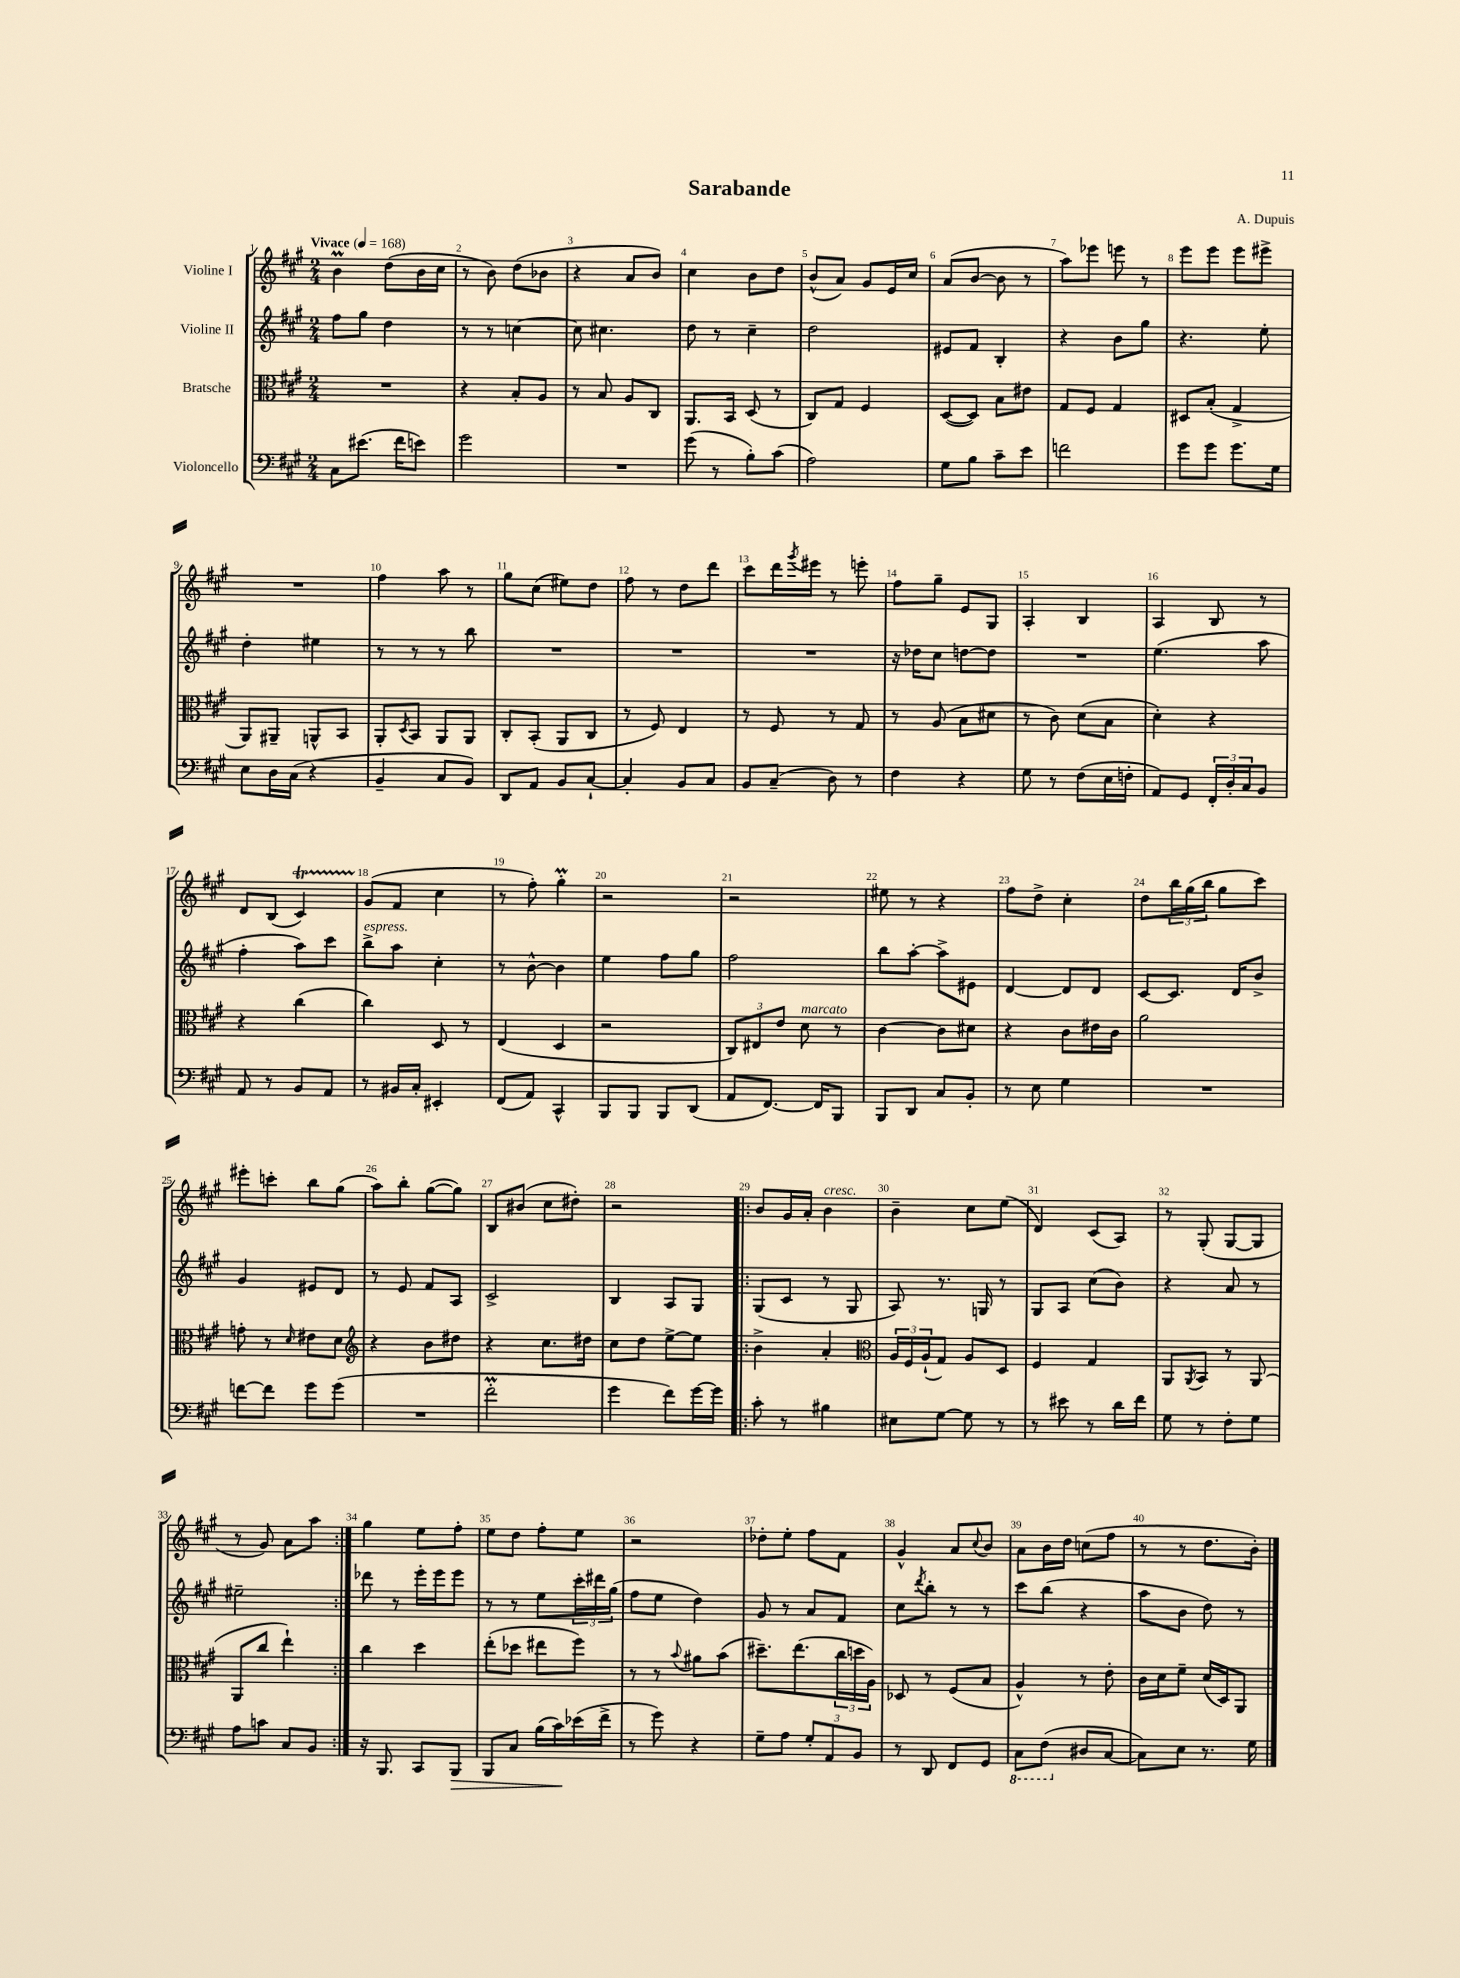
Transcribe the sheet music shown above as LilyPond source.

\header { title = "Sarabande" composer = "A. Dupuis" }
<<
\new StaffGroup <<
\new Staff = "s0" \with { instrumentName = "Violine I" } {
    \clef treble \key a \major \numericTimeSignature \time 2/4 \tempo "Vivace" 4 = 168
    b'4\prall d''8( b'16 cis''16 |
    r8 b'8) d''8( bes'8 |
    r4 a'8 b'8) |
    cis''4 b'8 d''8 |
    b'8-^( a'8) gis'8 e'16 cis''16 |
    a'8( b'8~ b'8 r8 |
    a''8) ees'''8 e'''8 r8 |
    e'''8 e'''8 e'''8 eis'''8-> |
    R2 |
    fis''4 a''8 r8 |
    gis''8 cis''8( eis''8) d''8 |
    fis''8 r8 d''8 d'''8 |
    cis'''8 d'''16 \acciaccatura { gis'''8 } eis'''16 r8 e'''8-. |
    fis''8 gis''8-- e'8 gis8 |
    a4-. b4 |
    a4 b8 r8 |
    d'8 b8( cis'4\startTrillSpan) |
    gis'8\stopTrillSpan( fis'8 cis''4 |
    r8 fis''8-.) gis''4-.\prall |
    r2 |
    r2 |
    eis''8 r8 r4 |
    fis''8 d''8-> cis''4-. |
    d''8 \tuplet 3/2 { b''16 gis''16( b''16 } gis''8 cis'''8) |
    eis'''8-. c'''8-. b''8 gis''8( |
    a''8) b''8-. gis''8~( gis''8) |
    b8 bis'8( cis''8 dis''8-.) |
    r2 |
    \repeat volta 2 { b'8 gis'16 a'16-. b'4^\markup { \italic "cresc." } |
    b'4-- cis''8 e''8( |
    d'4) cis'8( a8) |
    r8 gis8-.( gis8~ gis8 |
    r8 gis'8) a'8 a''8 | }
    gis''4 e''8 fis''8-. |
    e''8 d''8 fis''8-. e''8 |
    r2 |
    des''8-. e''8-. fis''8 fis'8 |
    gis'4-^ a'8 \appoggiatura { cis''8 } b'8 |
    a'8 b'16 d''16 c''8( fis''8 |
    r8 r8 d''8. b'16-.) \bar "|." |
}
\new Staff = "s1" \with { instrumentName = "Violine II" } {
    \clef treble \key a \major \numericTimeSignature \time 2/4
    fis''8 gis''8 d''4 |
    r8 r8 c''4~ |
    c''8 cis''4. |
    d''8 r8 cis''4-- |
    d''2 |
    eis'8 fis'8 b4-. |
    r4 b'8 gis''8 |
    r4. e''8-. |
    d''4-. eis''4 |
    r8 r8 r8 b''8 |
    R2 |
    R2 |
    R2 |
    r16 des''16 cis''8 d''8~ d''8 |
    R2 |
    e''4.( a''8 |
    fis''4-. a''8) cis'''8 |
    b''8->^\markup { \italic "espress." } a''8 cis''4-. |
    r8 b'8~-^ b'4 |
    e''4 fis''8 gis''8 |
    fis''2 |
    b''8 a''8~-. a''8-> eis'8 |
    d'4~ d'8 d'8 |
    cis'8~ cis'8. d'16 b'8-> |
    gis'4 eis'8 d'8 |
    r8 e'8 fis'8 a8 |
    cis'2-> |
    b4 a8 gis8 |
    \repeat volta 2 { gis8( cis'8 r8 gis8 |
    a8) r8. g16 r8 |
    gis8 a8 cis''8( b'8) |
    r4 a'8 r8 |
    eis''2-- | }
    des'''8 r8 e'''16-. e'''16 e'''8 |
    r8 r8 e''8 \tuplet 3/2 { cis'''16-. dis'''16 gis''16( } |
    fis''8 e''8 d''4) |
    gis'8 r8 a'8 fis'8 |
    cis''8 \acciaccatura { d'''8 } b''8-. r8 r8 |
    cis'''8 b''8( r4 |
    a''8 b'8 d''8) r8 \bar "|." |
}
\new Staff = "s2" \with { instrumentName = "Bratsche" } {
    \clef alto \key a \major \numericTimeSignature \time 2/4
    R2 |
    r4 b8-. a8 |
    r8 b8 a8 cis8 |
    a,8. b,16 d8( r8 |
    cis8) gis8 fis4 |
    d8~( d8) b8 eis'8 |
    gis8 fis8 gis4 |
    dis8 b8-.( gis4-> |
    a,8) ais,8-- a,8-^ b,8 |
    a,8-. \acciaccatura { d8 } b,8 a,8 a,8 |
    cis8-. b,8-.( a,8 cis8 |
    r8 fis8) e4 |
    r8 fis8 r8 gis8 |
    r8 a8( b8 dis'8 |
    r8 cis'8) d'8( b8 |
    d'4-.) r4 |
    r4 cis''4( |
    cis''4) d8 r8 |
    e4( d4 |
    r2 |
    \tuplet 3/2 { cis8) eis8 e'8 } d'8^\markup { \italic "marcato" } r8 |
    cis'4~ cis'8 dis'8 |
    r4 cis'8 eis'16 cis'16 |
    a'2 |
    g'8-. r8 \grace { d'16 } eis'8 d'8 |
    \clef treble r4 b'8 dis''8 |
    r4 cis''8. dis''16 |
    cis''8 d''8 e''8~-> e''8 |
    \repeat volta 2 { b'4-> a'4-. |
    \clef alto \tuplet 3/2 { a16 fis16 a16-!( } gis8) a8 d8 |
    fis4 gis4 |
    a,8 \acciaccatura { a,8 } b,8 r8 a,8( |
    a,8 cis''8 e''4-!) | }
    cis''4 d''4 |
    e''8-.( des''8 eis''8 fis''8) |
    r8 r8 \appoggiatura { b'8 } ais'8 b'8( |
    dis''8.--) e''8.( \tuplet 3/2 { cis''16 d''16 a16) } |
    des8 r8 fis8( b8 |
    a4-^) r8 e'8-. |
    cis'16 d'16 fis'8-- d'16( d16) a,8 \bar "|." |
}
\new Staff = "s3" \with { instrumentName = "Violoncello" } {
    \clef bass \key a \major \numericTimeSignature \time 2/4
    cis8 eis'8.( fis'16 e'8) |
    gis'2 |
    R2 |
    gis'8( r8 b8-.) cis'8( |
    a2) |
    gis8 b8 cis'8-- e'8 |
    f'2 |
    gis'8 gis'8 gis'8. gis16 |
    e8 d16 cis16( r4 |
    b,4-- cis8 b,8) |
    d,8 a,8 b,8 cis8~-! |
    cis4-. b,8 cis8 |
    b,8 cis8--( d8) r8 |
    fis4 r4 |
    gis8 r8 fis8( e16 f16-. |
    a,8) gis,8 \tuplet 3/2 { fis,16-. d16-. cis16 } b,8 |
    a,8 r8 b,8 a,8 |
    r8 bis,16 cis16-. eis,4-. |
    fis,8( a,8) cis,4-^ |
    b,,8 b,,8 b,,8 d,8( |
    a,8 fis,8.~) fis,16 b,,8 |
    b,,8 d,8 cis8 b,8-. |
    r8 e8 gis4 |
    R2 |
    f'8~ f'8 gis'8 gis'8( |
    R2 |
    fis'2-.\prall |
    gis'4 fis'8) gis'16~ gis'16 |
    \repeat volta 2 { cis'8-. r8 bis4 |
    eis8 gis8~ gis8 r8 |
    r8 eis'8 r8 d'16 fis'16 |
    gis8 r8 fis8-. gis8 |
    a8 c'8 cis8 b,8 | }
    r16 b,,8. cis,8 b,,8\> |
    b,,8 cis8 b16( cis'16\!) ees'16( fis'16-> |
    r8 gis'8) r4 |
    gis8-- a8 \tuplet 3/2 { gis8-. a,8 b,8 } |
    r8 d,8 fis,8 gis,8 |
    \ottava #-1 cis,8 fis,8( \ottava #0 dis8 cis8~ |
    cis8) e8 r8. gis16 \bar "|." |
}
>>
>>
\layout { \context { \Score \override BarNumber.break-visibility = ##(#f #t #t) barNumberVisibility = #all-bar-numbers-visible } }
